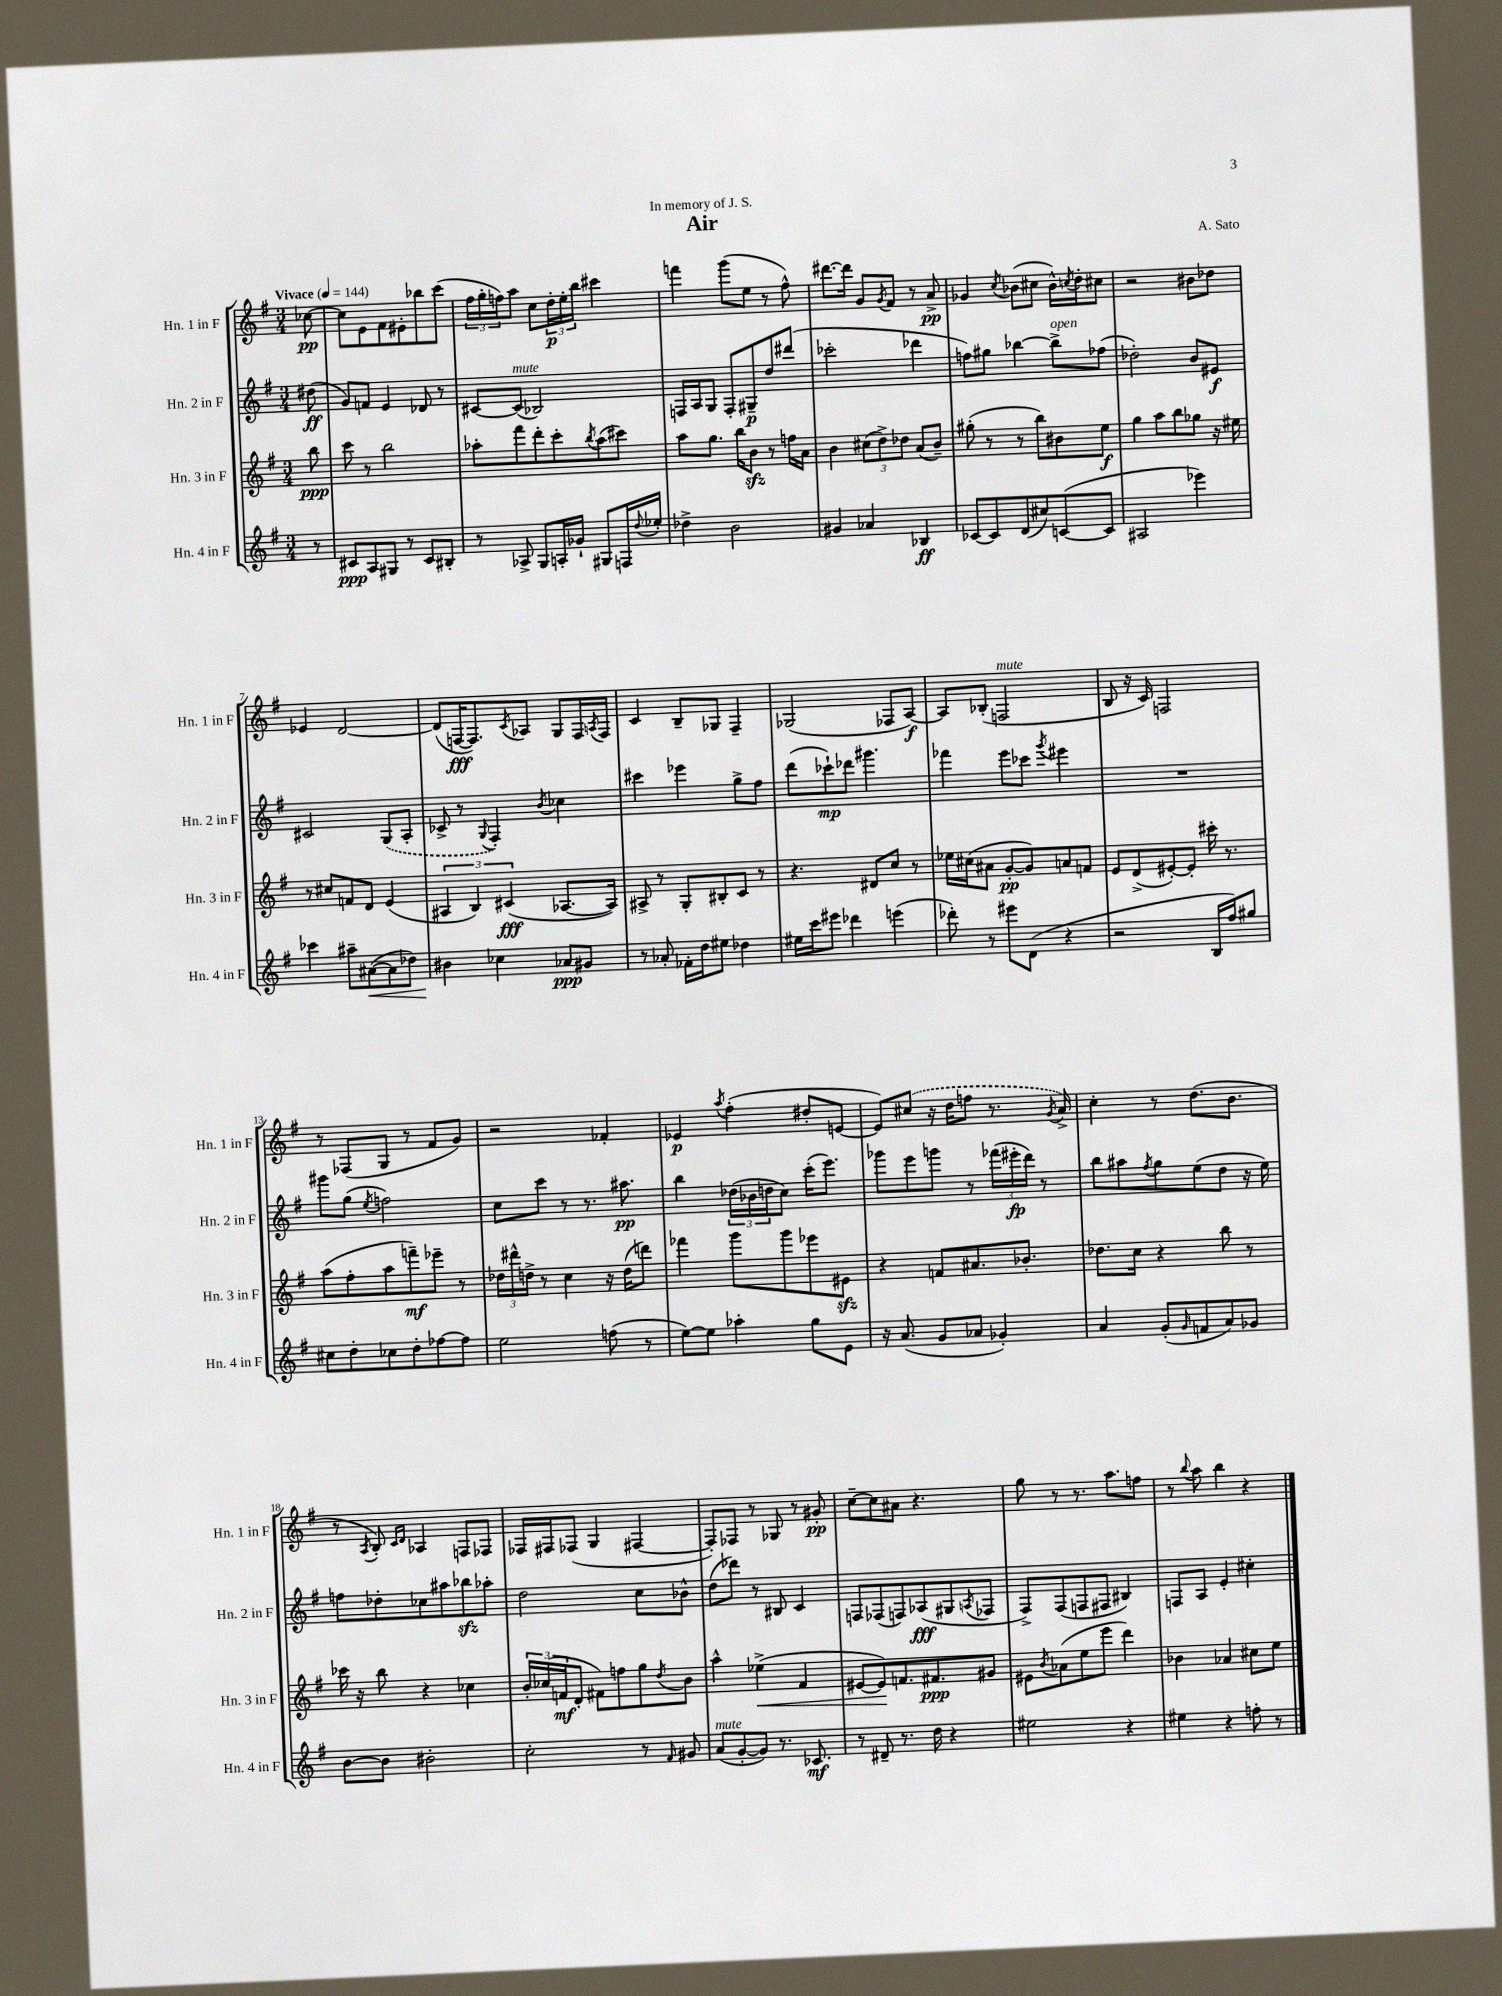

**kern	**dynam	**kern	**dynam	**kern	**dynam	**kern	**dynam
*part4	*part4	*part3	*part3	*part2	*part2	*part1	*part1
*staff4	*staff4	*staff3	*staff3	*staff2	*staff2	*staff1	*staff1
*I"Hn. 4 in F	*	*I"Hn. 3 in F	*	*I"Hn. 2 in F	*	*I"Hn. 1 in F	*
*I'Hn. 4 in F	*	*I'Hn. 3 in F	*	*I'Hn. 2 in F	*	*I'Hn. 1 in F	*
*clefG2	*	*clefG2	*	*clefG2	*	*clefG2	*
*k[f#]	*	*k[f#]	*	*k[f#]	*	*k[f#]	*
*M3/4	*	*M3/4	*	*M3/4	*	*M3/4	*
*MM144	*	*MM144	*	*MM144	*	*MM144	*
=	=	=	=	=	=	=	=
!	!	!	!	!	!	!LO:TX:a:B:t=Vivace	!
8r	.	8bb\	ppp	(8dd#X\	ff	[8cc-X\	pp
=1	=1	=1	=1	=1	=1	=1	=1
8c#X/L	ppp	8ccc\	.	8g/L)	.	8cc-\L]	.
8A/	.	8r	.	8fn/J	.	8e\	.
8G#X/J	.	2bb\	.	4e/	.	8f#\	.
8r	.	.	.	.	.	8e#X'\	.
8c#/L	.	.	.	8d-X/	.	8bb-X\	.
8B#X'/J	.	.	.	8r	.	(8ccc\J	.
=2	=2	=2	=2	=2	=2	=2	=2
8r	.	8aa-X'\L	.	[8c#X/L	.	24ff#\LL	.
.	.	.	.	.	.	24gg'\	.
.	.	.	.	.	.	24ffn\J)	.
!	!	!	!	!LO:TX:a:i:t=mute	!	!	!
8A-X^/	.	8fff#\	.	(8c#/J]	.	8aa\J	.
8G/L	.	8ddd'\	.	2B-X/)	.	8cc\L	.
16An'/L	.	8ccc'\	.	.	.	24dd'\L	p
.	.	.	.	.	.	24ee'\	.
16g-X`/JJ	.	.	.	.	.	.	.
.	.	.	.	.	.	24bb\JJ	.
.	.	8qbb/	.	.	.	.	.
8G#X/L	.	(8aa-\	.	.	.	4ccc#X\	.
16Fn/L	.	8ccc#X\J)	.	.	.	.	.
8qqdd/	.	.	.	.	.	.	.
16ee-X'/JJ	.	.	.	.	.	.	.
=3	=3	=3	=3	=3	=3	=3	=3
4dd-X^\	.	8aa\L	.	16Fn/LL	.	4fffn\	.
.	.	.	.	16A/J	.	.	.
.	.	8.gg\J	.	8G/J	.	.	.
2b\	.	.	.	8F'/L	.	(8ggg\L	.
.	.	16bb\KL	.	.	.	.	.
.	.	8bzz\J	.	8G#X~/	p	8ee\J	.
.	.	8r	.	8dd/	.	8r	.
.	.	16ffn\LL	.	(8ddd#X/J	.	8ff#^^\)	.
.	.	16a\JJ	.	.	.	.	.
=4	=4	=4	=4	=4	=4	=4	=4
4g#X/	.	4b\	.	2ccc-X'\	.	[8.ddd#X\L	.
.	.	.	.	.	.	16ddd#\Jk]	.
4a-X/	.	(12cc#X\L	.	.	.	8g/L	.
.	.	12dd^\)	.	.	.	.	.
.	.	.	.	.	.	8qg/	.
.	.	.	.	.	.	8f#/J	.
.	.	12dd-X\J	.	.	.	.	.
4B-X/	ff	(8a/L	.	4ddd-X\	.	8r	.
.	.	8b~/J)	.	.	.	8a^/	pp
=5	=5	=5	=5	=5	=5	=5	=5
[8c-X/L	.	(8gg#X'\	.	8ffn\L)	.	4g-X/	.
8c-/]	.	8r	.	8gg#X\J	.	.	.
.	.	.	.	.	.	8qcc/	.
(8d/	.	8r	.	[4bb-X\	.	(8b-X\L	.
8cc#X/)	.	8bb\L)	.	.	.	8cc#X\J	.
!	!	!	!	!LO:TX:a:i:t=open	!	!	!
([8cn/	.	8b#X\	.	8bb-^\L]	.	16b-^^\LL)	.
.	.	.	.	.	.	8qccn/	.
.	.	.	.	.	.	16dd'\J	.
8c/J]	.	8ee\J	f	(8ff-X\J	.	8cc#X\J	.
=6	=6	=6	=6	=6	=6	=6	=6
2A#X/	.	4gg\	.	2dd-X'\)	.	2r	.
.	.	8aa\L	.	.	.	.	.
.	.	8bb\	.	.	.	.	.
4eee-X\)	.	8gg-X\J	.	8b/L	.	8b#X\L	.
.	.	16r	.	8e#X/J	f	8dd-X\J	.
.	.	16ee#X\	.	.	.	.	.
!!LO:LB:g=z
=7	=7	=7	=7	=7	=7	=7	=7
4ccc-X\	.	8r	.	2c#X/	.	4e-X/	.
.	.	8cc#X/L	.	.	.	.	.
8aa#X~\L	.	8fn/	.	.	.	[2d/	.
!	!LO:HP:b	!	!	!	!	!	!
([8a#X\	<	8d/J	.	.	.	.	.
8a#\]	.	(4e/	.	(8G/L	.	.	.
8dd-X\J)	.	.	.	8A'/J	.	.	.
=8	=8	=8	=8	=8	=8	=8	=8
4b#X\	.	6A#X/	.	8c-X^/	.	(8d/L]	.
.	.	.	.	8r	.	[16Fn/K	fff
.	.	6B/)	.	.	.	.	.
.	.	.	.	.	.	8.F/])	.
.	.	.	.	8qqG/	.	.	.
4cc-X\	[	.	.	4F#'/)	.	.	.
.	.	(6c#X/	fff	.	.	.	.
.	.	.	.	.	.	8qc/	.
.	.	.	.	.	.	8A-X/J	.
.	.	.	.	8qb/	.	.	.
8a-X/L	ppp	[8.A-X/L	.	4cc-X\	.	8G/L	.
8g#X/J	.	.	.	.	.	16F/L	.
.	.	.	.	.	.	8qAn/	.
.	.	16A-/Jk])	.	.	.	16F/JJ	.
=9	=9	=9	=9	=9	=9	=9	=9
8r	.	8A#X^/	.	4ccc#X\	.	4c/	.
8a-X'/	.	8r	.	.	.	.	.
16f-X'\LL	.	8G'/L	.	4eee-X\	.	8B~/L	.
16dd\J	.	.	.	.	.	.	.
8ee#X\J	.	8B#X'/	.	.	.	8G-X/J	.
4dd-X\	.	8c/J	.	8gg^\L	.	4F#~/	.
.	.	8r	.	8ff#\J	.	.	.
=10	=10	=10	=10	=10	=10	=10	=10
16ee#X\LL	.	4.r	.	(8ddd\L	.	(2G-X/	.
16ccc\J	.	.	.	.	.	.	.
8eee#X\J	.	.	.	8ccc-X`\)	mp	.	.
4ddd-X\	.	.	.	8ddd-X\J	.	.	.
.	.	8d#X/L	.	4.ggg#X\	.	.	.
(4eeen\	.	8cc/J	.	.	.	8F-X/L	.
.	.	8r	.	.	.	[8A/J)	f
=11	=11	=11	=11	=11	=11	=11	=11
8ddd-X'\)	.	16ee-X\LL	.	4fff-X\	.	8A/L]	.
.	.	(16cc#X\J	.	.	.	.	.
8r	.	8a#X\J	.	.	.	(8B-X'/J	.
!	!	!	!	!	!	!LO:TX:a:i:t=mute	!
8eee#X\L	.	[8g'/L	pp	8eee\L	.	2Fn/	.
(8d\J	.	8g/])	.	8ccc-X\J	.	.	.
.	.	.	.	8qggg/	.	.	.
4r	.	8an/	.	4eee#X\	.	.	.
.	.	8fn/J	.	.	.	.	.
=12	=12	=12	=12	=12	=12	=12	=12
2r	.	8e/L	.	2.r	.	8B/	.
.	.	(8d^/	.	.	.	16r	.
.	.	.	.	.	.	16c/)	.
.	.	[8e#X'/)	.	.	.	2Fn/	.
.	.	8e#'/J]	.	.	.	.	.
16B/LL	.	16ccc#X'\	.	.	.	.	.
16ff#/J)	.	8.r	.	.	.	.	.
8gg#X/J	.	.	.	.	.	.	.
!!LO:LB:g=z
=13	=13	=13	=13	=13	=13	=13	=13
8cc#X\L	.	(8aa\L	.	8ggg#X\L	.	8r	.
8dd'\	.	8ff#'\	.	(8gg\J	.	(8F-X/L	.
.	.	.	.	8qee/	.	.	.
8cc-X\	.	8aa\	.	2ffn\)	.	8G/J	.
8dd'\	.	8fffn~\)	mf	.	.	8r	.
[8ff-X\	.	8eee-X~\J	.	.	.	8f#/L	.
8ff-\J]	.	8r	.	.	.	8g/J)	.
=14	=14	=14	=14	=14	=14	=14	=14
2ee\	.	24dd-X\LL	.	8cc\L	.	2r	.
.	.	24ddd#X^^\	.	.	.	.	.
.	.	24ddn^\JJ	.	.	.	.	.
.	.	8r	.	8ccc\J	.	.	.
.	.	4cc\	.	8r	.	.	.
.	.	.	.	8.r	.	.	.
(8ffn\	.	16r	.	.	.	4f-X'/	.
.	.	(16dd\KL	.	8.aa#X\	pp	.	.
8r	.	8dddn\J)	.	.	.	.	.
=15	=15	=15	=15	=15	=15	=15	=15
[8ee\L)	.	4fff-X\	.	4bb\	.	4e-X/	p
8ee\J]	.	.	.	.	.	.	.
.	.	.	.	.	.	8qaa/	.
4aa-X'\	.	8ggg\L	.	(24dd-X\LL	.	(4ff#'\	.
.	.	.	.	24b-X\	.	.	.
.	.	.	.	24ddn\J	.	.	.
.	.	8ggg\	.	8cc\J)	.	.	.
8gg\L	.	8eee-X\	.	(16ccc'\KL	.	8dd#X'/L	.
.	.	.	.	8.eee\J)	.	.	.
8e\J	.	8e#Xzz\J	.	.	.	[8en/J	.
=16	=16	=16	=16	=16	=16	=16	=16
16r	.	4r	.	8ggg-X\L	.	8e/L])	.
(8.a/	.	.	.	.	.	.	.
.	.	.	.	8eee\	.	(8cc#X/J	.
8g/L	.	8fn/L	.	8gggn\J	.	16r	.
.	.	.	.	.	.	16dd\KL	.
8a-X/J	.	8.a#X/	.	8r	.	8ffn\J	.
4g-X'/)	.	.	.	(24fff-X\LL	.	8.r	.
.	.	.	.	24eee#X'\	fp	.	.
.	.	8.b-X'/J	.	.	.	.	.
.	.	.	.	24ddd\JJ)	.	.	.
.	.	.	.	8r	.	.	.
.	.	.	.	.	.	8qg/	.
.	.	.	.	.	.	16a^/)	.
=17	=17	=17	=17	=17	=17	=17	=17
4a/	.	8.dd-X\L	.	8bb\L	.	4cc'\	.
.	.	.	.	8aa#X\	.	.	.
.	.	16cc\Jk	.	.	.	.	.
.	.	.	.	8qff#/	.	.	.
(8g'/L	.	4r	.	8gg\	.	8r	.
16qqg/	.	.	.	.	.	.	.
8fn/	.	.	.	(8ee\	.	(8.dd\L	.
8a/)	.	8bb\	.	8dd\J	.	.	.
.	.	.	.	.	.	8.b\J	.
8g-X/J	.	8r	.	16r	.	.	.
.	.	.	.	16ee\)	.	.	.
!!LO:LB:g=z
=18	=18	=18	=18	=18	=18	=18	=18
[8b\L	.	16ccc-X\	.	8ffn\L	.	8r	.
.	.	16r	.	.	.	.	.
.	.	.	.	.	.	8qA/	.
8b\J]	.	8bb\	.	8dd-X'\	.	8B'/)	.
.	.	.	.	.	.	16qqc/LL	.
.	.	.	.	.	.	16qqd/JJ	.
2b#X'\	.	4r	.	8cc-X\	.	4A-X/	.
.	.	.	.	8aa#X\	.	.	.
.	.	4cc-X\	.	8bb-Xzz\	.	8Fn/L	.
.	.	.	.	8aa-X'\J	.	8F-X/J	.
=19	=19	=19	=19	=19	=19	=19	=19
2cc'\	.	24b'/LL	.	2dd\	.	16F-X/LL	.
.	.	(24cc-X/	.	.	.	.	.
.	.	.	.	.	.	16F#X/J	.
.	.	24fn/J	mf	.	.	.	.
.	.	8d'/J	.	.	.	(8F-X/J	.
.	.	8f#X\L)	.	.	.	4G/	.
.	.	8ffn\	.	.	.	.	.
8r	.	8gg\	.	8cc\L	.	[4F#X/	.
16qqf#/	.	8qdd/	.	.	.	.	.
8g#X/	.	8b\J	.	8b-X^^\J	.	.	.
=20	=20	=20	=20	=20	=20	=20	=20
!LO:TX:a:i:t=mute	!	!	!	!	!	!	!
(8a/L	.	4aa^^\	.	(8dd\L	.	8F#'/L])	.
[8g'/	.	.	.	8ddd-X\J)	.	8F-X/J	.
!	!	!	!LO:HP:b	!	!	!	!
8g/J])	.	(4ee-X^\	<	8r	.	8r	.
8.r	.	.	.	8B#X/	.	8G-X/	.
.	.	4f#/	.	4c/	.	8r	.
8.c-X/	mf	.	.	.	.	.	.
.	.	.	.	.	.	8g#X'/	pp
=21	=21	=21	=21	=21	=21	=21	=21
8r	.	[8e#X/L	.	8Fn/L	.	[8cc~\L	.
8d#X~/	.	8e#/])	.	(8F-X/	.	8cc\]	.
8.r	.	8.fn/	[	8Fn/)	.	8a#X\J	.
.	.	.	.	(8A-X/	fff	4.r	.
16dd\	.	8.f#X/	ppp	.	.	.	.
4r	.	.	.	8G#X/	.	.	.
.	.	.	.	8qAn/	.	.	.
.	.	8g#X/J	.	8F-X/J	.	.	.
=22	=22	=22	=22	=22	=22	=22	=22
2ee#X\	.	8e#X\L	.	8F#^/L)	.	8gg\	.
.	.	8qb/	.	.	.	.	.
.	.	(8a-X\	.	(8F#/	.	8r	.
.	.	8ee\	.	8Fn/	.	8.r	.
.	.	8eee\J	.	8F#X/J	.	.	.
.	.	.	.	.	.	8.aa\L	.
4r	.	4ddd\)	.	4B#X/)	.	.	.
.	.	.	.	.	.	8ffn\J	.
=23	=23	=23	=23	=23	=23	=23	=23
4ee#X\	.	4b-X\	.	8Fn/L	.	8r	.
.	.	.	.	.	.	8qqbb/	.
.	.	.	.	8A/J	.	8aa\	.
4r	.	4a-X/	.	4e'/	.	4bb\	.
8ffn'\	.	8cc#X\L	.	4cc#X'\	.	4r	.
8r	.	8ee\J	.	.	.	.	.
==	==	==	==	==	==	==	==
*-	*-	*-	*-	*-	*-	*-	*-
